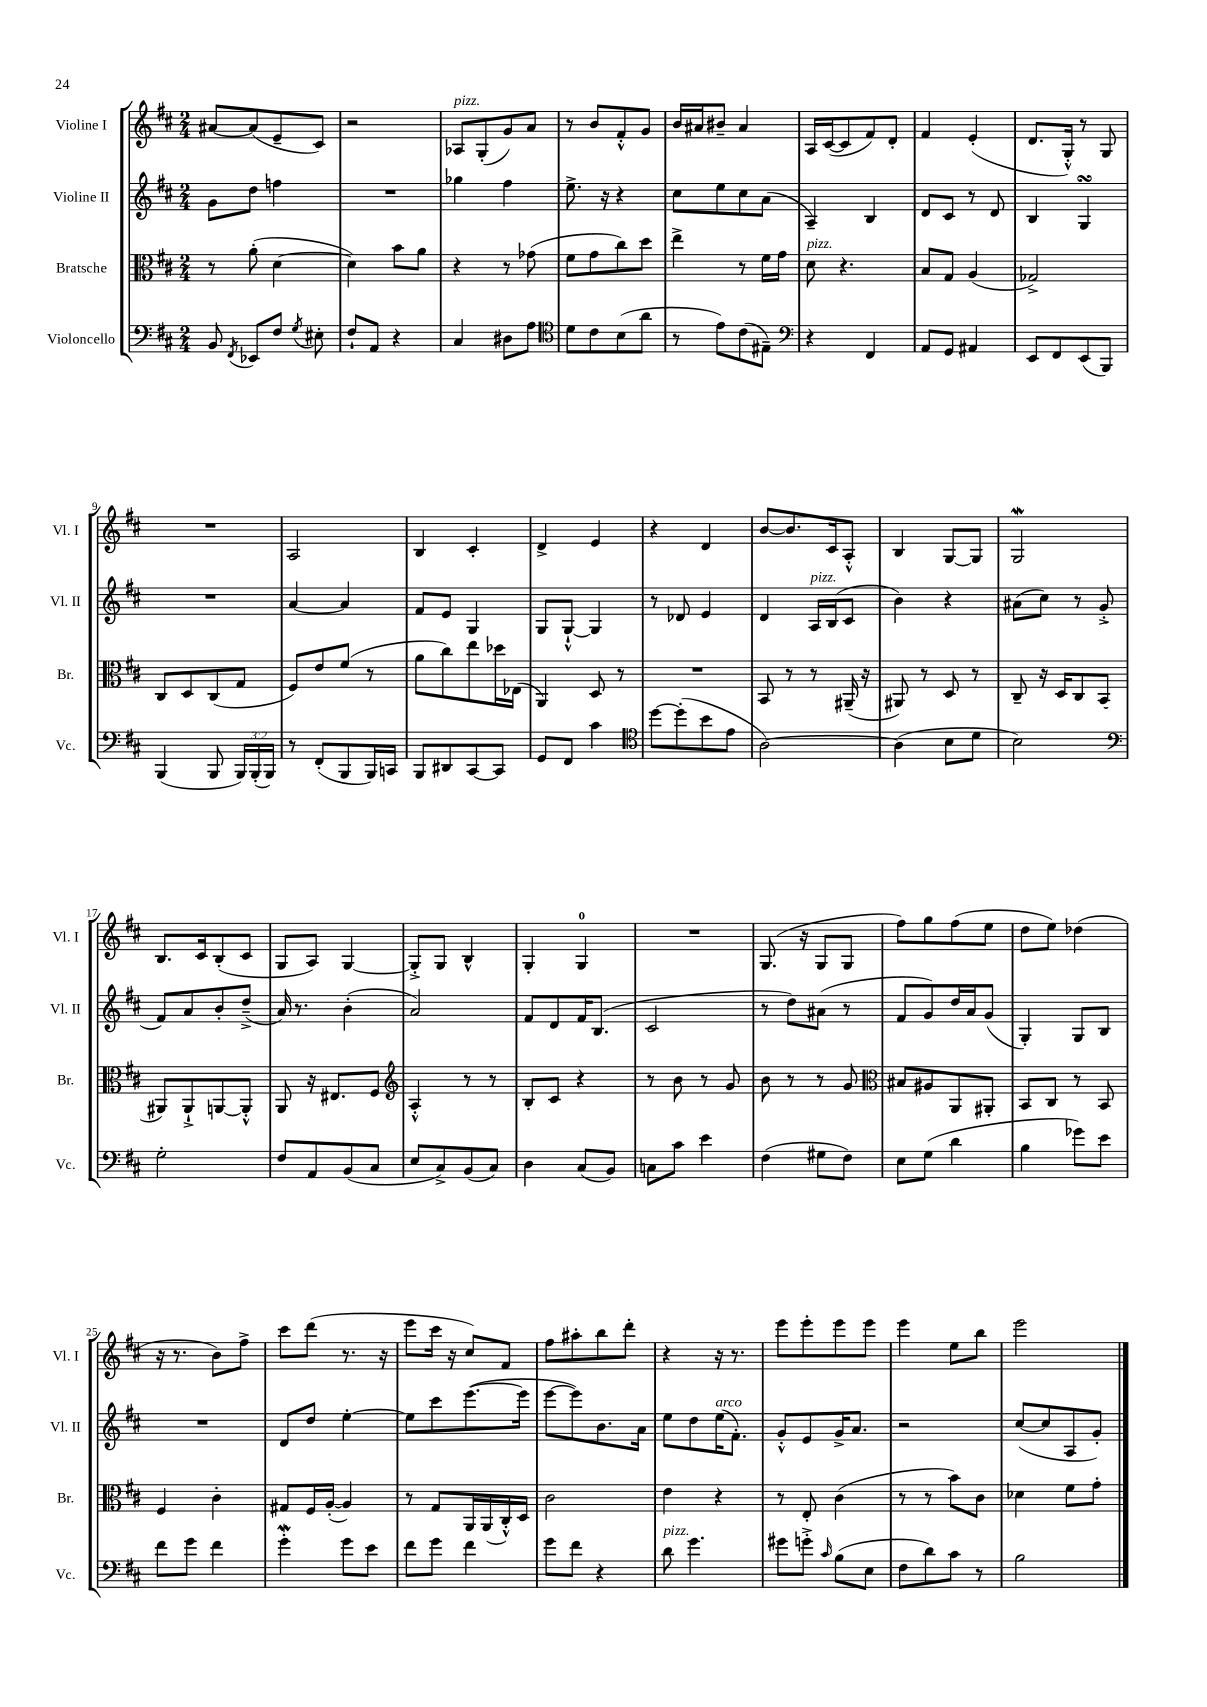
<<
\new StaffGroup <<
\new Staff = "s0" \with { instrumentName = "Violine I" shortInstrumentName = "Vl. I" } {
    \clef treble \key d \major \numericTimeSignature \time 2/4
    \autoBeamOff ais'8[~ ais'8( e'8-- cis'8]) |
    r2 |
    aes8[^\markup { \italic "pizz." } g8-.( g'8) a'8] |
    r8 b'8[ fis'8-.-^ g'8] |
    b'16[ ais'16 bis'8]-- ais'4 |
    a16[ cis'16~( cis'8 fis'8) d'8]-. |
    fis'4 e'4-.( |
    d'8.[ g16]-.-^) r8 g8 |
    R2 |
    a2 |
    b4 cis'4-. |
    d'4-> e'4 |
    r4 d'4 |
    b'8[~ b'8. cis'16 a8]-.-^ |
    b4 g8[~ g8] |
    g2\mordent |
    b8.[ cis'16 b8-.( cis'8] |
    g8[ a8]) g4~ |
    g8[-.-> g8] b4-^ |
    g4-. g4-0 |
    R2 |
    g8.( r16 g8[ g8] |
    fis''8[) g''8 fis''8( e''8] |
    d''8[ e''8]) des''4( |
    r16 r8. b'8[) fis''8]-> |
    cis'''8[ d'''8]( r8. r16 |
    e'''8[ cis'''16] r16 cis''8[) fis'8] |
    fis''8[ ais''8-. b''8 d'''8]-. |
    r4 r16 r8. |
    e'''8[ e'''8-. e'''8 e'''8] |
    e'''4 e''8[ b''8] |
    e'''2 \bar "|." |
}
\new Staff = "s1" \with { instrumentName = "Violine II" shortInstrumentName = "Vl. II" } {
    \clef treble \key d \major \numericTimeSignature \time 2/4
    \autoBeamOff g'8[ d''8] f''4 |
    R2 |
    ges''4 fis''4 |
    e''8.-> r16 r4 |
    cis''8[ e''8 cis''8 a'8]( |
    a4--) b4 |
    d'8[ cis'8] r8 d'8 |
    b4 g4\turn |
    R2 |
    a'4~ a'4 |
    fis'8[ e'8] g4 |
    g8[ g8]~-!-^ g4 |
    r8 des'8 e'4 |
    d'4 a16[^\markup { \italic "pizz." } b16( cis'8] |
    b'4) r4 |
    ais'8[( cis''8]) r8 g'8-.->( |
    fis'8[) a'8 b'8-. d''8]--->( |
    a'16) r8. b'4-.( |
    a'2) |
    fis'8[ d'8 fis'16 b8.]( |
    cis'2 |
    r8 d''8[) ais'8]( r8 |
    fis'8[ g'8) d''16 a'16 g'8]( |
    g4-.) g8[ b8] |
    R2 |
    d'8[ d''8] e''4~-. |
    e''8[ cis'''8 e'''8.~( e'''16] |
    e'''8[~ e'''8) b'8. a'16] |
    e''8[ d''8 e''16^\markup { \italic "arco" }( fis'8.]-.) |
    g'8[-.-^ e'8 g'16-> a'8.] |
    r2 |
    cis''8[~( cis''8 a8 g'8]-.) \bar "|." |
}
\new Staff = "s2" \with { instrumentName = "Bratsche" shortInstrumentName = "Br." } {
    \clef alto \key d \major \numericTimeSignature \time 2/4
    \autoBeamOff r8 a'8-.( d'4~ |
    d'4) b'8[ a'8] |
    r4 r8 ges'8( |
    fis'8[ g'8 cis''8) d''8] |
    e''4-> r8 fis'16[ g'16] |
    d'8^\markup { \italic "pizz." } r4. |
    b8[ g8] a4( |
    ges2->) |
    cis8[ d8 cis8( g8] |
    fis8[) e'8 fis'8]( r8 |
    a'8[ cis''8) e''8 des''16 ees16]( |
    a,4) d8 r8 |
    R2 |
    b,8 r8 r8 ais,16--( r16 |
    ais,8) r8 d8 r8 |
    cis8-- r16 d16[ cis8 b,8]( |
    ais,8[) ais,8-!-> a,8~ a,8]-.-^ |
    a,8 r16 eis8.[ fis8] |
    \clef treble a4-.-^ r8 r8 |
    b8[-. cis'8] r4 |
    r8 b'8 r8 g'8 |
    b'8 r8 r8 g'8 |
    \clef alto bis8[ ais8 a,8 ais,8]-. |
    b,8[ cis8] r8 b,8 |
    fis4 cis'4-. |
    gis8[ fis16 a16]~-.( a4) |
    r8 g8[ a,16 a,16( cis16-.-^) d16] |
    cis'2 |
    e'4 r4 |
    r8 e8-. cis'4( |
    r8 r8 b'8[) cis'8] |
    des'4 fis'8[ g'8]-. \bar "|." |
}
\new Staff = "s3" \with { instrumentName = "Violoncello" shortInstrumentName = "Vc." } {
    \clef bass \key d \major \numericTimeSignature \time 2/4 \override Staff.TupletNumber.text = #tuplet-number::calc-fraction-text
    \autoBeamOff b,8 \acciaccatura { fis,8 } ees,8[ fis8] \acciaccatura { g8 } eis8-. |
    fis8[-! a,8] r4 |
    cis4 dis8[ a8] |
    \clef tenor d'8[ cis'8 b8( a'8] |
    r8 e'8[) cis'8( eis8]--) |
    \clef bass r4 fis,4 |
    a,8[ g,8] ais,4 |
    e,8[ fis,8 e,8( b,,8]) |
    b,,4( b,,8 \tuplet 3/2 { b,,16[) b,,16-.( b,,16]) } |
    r8 fis,8[-.( b,,8 b,,16) c,16] |
    b,,8[ dis,8 cis,8~ cis,8] |
    g,8[ fis,8] cis'4 |
    \clef tenor d''8[~ d''8-.( b'8 e'8] |
    a2~) |
    a4( b8[ d'8] |
    b2) |
    \clef bass g2-. |
    fis8[ a,8 b,8( cis8] |
    e8[ cis8->) b,8( cis8]) |
    d4 cis8[( b,8]) |
    c8[ cis'8] e'4 |
    fis4( gis8[ fis8]) |
    e8[ g8]( d'4 |
    b4 ges'8[) e'8] |
    fis'8[ g'8] fis'4 |
    g'4-.\mordent g'8[ e'8] |
    fis'8[ g'8] fis'4 |
    g'8[ fis'8] r4 |
    d'8^\markup { \italic "pizz." } g'4. |
    gis'8[ g'8]-.-> \grace { cis'16 } b8[( e8] |
    fis8[ d'8) cis'8] r8 |
    b2 \bar "|." |
}
>>
>>
